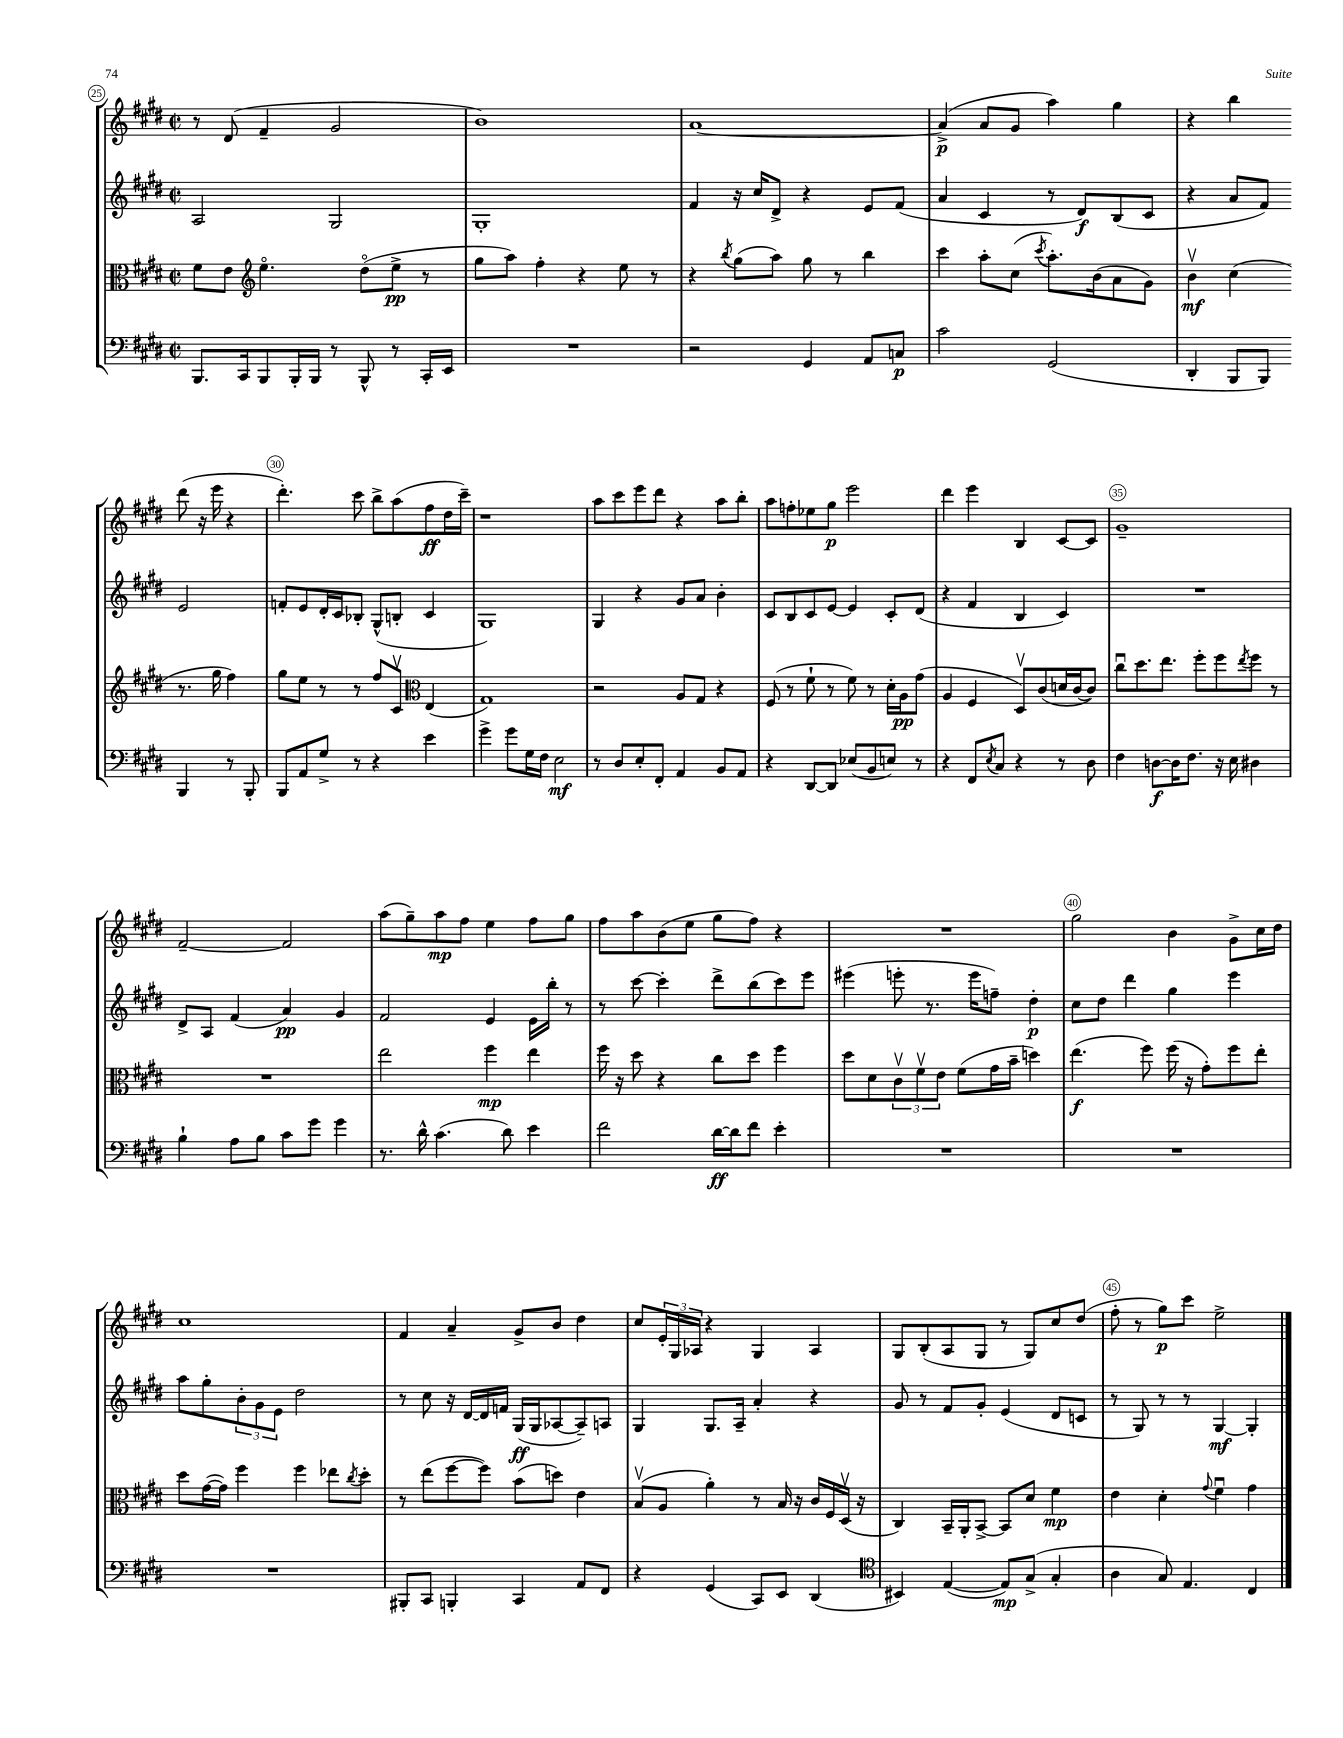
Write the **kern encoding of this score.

**kern	**kern	**kern	**kern
*staff4	*staff3	*staff2	*staff1
*clefF4	*clefC3	*clefG2	*clefG2
*k[f#c#g#d#]	*k[f#c#g#d#]	*k[f#c#g#d#]	*k[f#c#g#d#]
*M2/2	*M2/2	*M2/2	*M2/2
*met(c|)	*met(c|)	*met(c|)	*met(c|)
8.BBB/L	8f#\L	2A/	8r
.	8e\J	.	(8d#/
16CC#/k	.	.	.
*	*clefG2	*	*
8BBB/	4.eeo\	.	4f#~/
16BBB'/L	.	.	.
16BBB/JJ	.	.	.
8r	.	2G#/	2g#/
8BBB^^/	(8dd#o\L	.	.
8r	8ee^\J	.	.
16CC#'/LL	8r	.	.
16EE/JJ	.	.	.
=	=	=	=
1r	8gg#\L	1G#'	1b)
.	8aa\J)	.	.
.	4ff#'\	.	.
.	4r	.	.
.	8ee\	.	.
.	8r	.	.
=	=	=	=
2r	4r	4f#/	[1a
.	8qbb/	.	.
.	(8gg#\L	16r	.
.	.	16cc#/LK	.
.	8aa\J)	8d#^/J	.
4GG#/	8gg#\	4r	.
.	8r	.	.
8AA/L	4bb\	8e/L	.
8C/J	.	(8f#/J	.
=	=	=	=
2c#\	4ccc#\	4a/	(4a^/]
.	8aa'\L	4c#/	8a/L
.	(8cc#\J	.	8g#/J
.	8qccc#/	.	.
(2GG#/	8.aa'\L)	8r	4aa\)
.	.	8d#/L)	.
.	(16b\k	.	.
.	8a\	(8B/	4gg#\
.	8g#\J)	8c#/J	.
=	=	=	=
4DD#'/	4bv\	4r	4r
8BBB/L	(4cc#\	8a/L	4bb\
8BBB/J)	.	8f#/J)	.
4BBB/	8.r	2e/	(8ddd#\
.	.	.	16r
.	16gg#\	.	16eee\
8r	4ff#\)	.	4r
8BBB'/	.	.	.
=	=	=	=
8BBB/L	8gg#\L	8f'/L	4.ddd#'\)
8AA/	8ee\J	8e/	.
8G#^/J	8r	16d#'/L	.
.	.	16c#/J	.
8r	8r	8B-'/J	8ccc#\
4r	8ff#/L	(8G#^^/L	8bb^\L
.	8c#v/J	8B'/J	(8aa\
*	*clefC3	*	*
4e\	(4E/	4c#/	8ff#\
.	.	.	16dd#\L
.	.	.	16ccc#~\JJ)
=	=	=	=
4g#^\	1G#)	1G#)	1r
8g#\L	.	.	.
16G#\L	.	.	.
16F#\JJ	.	.	.
2E\	.	.	.
=	=	=	=
8r	2r	4G#/	8aa\L
8D#/L	.	.	8ccc#\
8E'/	.	4r	8eee\
8FF#'/J	.	.	8ddd#\J
4AA/	8A/L	8g#/L	4r
.	8G#/J	8a/J	.
8BB/L	4r	4b'\	8aa\L
8AA/J	.	.	8bb'\J
=	=	=	=
4r	(8F#/	8c#/L	8aa\L
.	8r	8B/	8ff'\
[8DD#/L	8f#`\	8c#/	8ee-\
8DD#/]J	8r	[8e/J	8gg#\J
(8E-/L	8f#\)	4e/]	2eee\
8BB/	8r	.	.
8E/J)	16d#'\LL	8c#'/L	.
.	16A\J	.	.
8r	(8g#\J	(8d#/J	.
=	=	=	=
4r	4A/	4r	4ddd#\
8FF#/L	4F#/	4f#/	4eee\
8qE/	.	.	.
8C#/J	.	.	.
4r	8D#v/L)	4B/	4B/
.	(8c#/	.	.
8r	16d/L	4c#/)	[8c#/L
.	[16c#/J	.	.
8D#\	8c#/]J)	.	8c#/]J
=	=	=	=
4F#\	8cc#u\L	1r	1g#~
.	8.dd#\	.	.
[8D\L	.	.	.
.	8.ee\J	.	.
16D\]K	.	.	.
8.F#\J	.	.	.
.	8ff#'\L	.	.
16r	8ff#\	.	.
16E\	.	.	.
.	8qee/	.	.
4D#\	8ff#\J	.	.
.	8r	.	.
=	=	=	=
4B`\	1r	8d#^/L	[2f#~/
.	.	8A/J	.
8A\L	.	(4f#/	.
8B\J	.	.	.
8c#\L	.	4a/)	2f#/]
8g#\J	.	.	.
4g#\	.	4g#/	.
=	=	=	=
8.r	2ee\	2f#/	(8aa\L
.	.	.	8gg#~\)
16d#^^\	.	.	.
(4.c#\	.	.	8aa\
.	.	.	8ff#\J
.	4ff#\	4e/	4ee\
8d#\)	.	.	.
4e\	4ee\	16e\LL	8ff#\L
.	.	16bb'\JJ	.
.	.	8r	8gg#\J
=	=	=	=
2f#\	16ff#\	8r	8ff#\L
.	16r	.	.
.	8dd#\	[8ccc#\	8aa\
.	4r	4ccc#'\]	(8b\
.	.	.	8ee\J
[16d#\LL	8cc#\L	8ddd#^\L	8gg#\L
16d#\]J	.	.	.
8f#\J	8dd#\J	(8bb\	8ff#\J)
4e'\	4ff#\	8ccc#\)	4r
.	.	8eee\J	.
=	=	=	=
1r	8dd#\L	(4eee#\	1r
.	8d#\	.	.
.	12c#v\	8eee'\	.
.	12f#v\	.	.
.	.	8.r	.
.	12e\J	.	.
.	(8f#\L	.	.
.	.	16eee\LK	.
.	16g#\L	8ff~\J)	.
.	16b~\JJ	.	.
.	4dd\)	4dd#'\	.
=	=	=	=
1r	(4.ee\	8cc#\L	2gg#\
.	.	8dd#\J	.
.	.	4ddd#\	.
.	8ff#\)	.	.
.	(16ff#\	4gg#\	4b\
.	16r	.	.
.	8g#'\L)	.	.
.	8ff#\	4eee\	8g#^\L
.	8ee'\J	.	16cc#\L
.	.	.	16dd#\JJ
=	=	=	=
1r	8dd#\L	8aa\L	1cc#
.	([16g#\L	8gg#'\	.
.	16g#\]JJ)	.	.
.	4ff#\	12b'\	.
.	.	12g#\	.
.	.	12e\J	.
.	4ff#\	2dd#\	.
.	8ee-\L	.	.
.	8qcc#/	.	.
.	8dd#'\J	.	.
=	=	=	=
8BBB#'/L	8r	8r	4f#/
8CC#/J	(8ee\L	8cc#\	.
4BBB'/	[8ff#\	16r	4a~/
.	.	[16d#/LL	.
.	8ff#\]J)	16d#/]	.
.	.	16f/JJ	.
4CC#/	(8b\L	(16G#/LL	8g#^/L
.	.	16G#/J	.
.	8dd\J)	[8A-/	8b/J
8AA/L	4e\	8A-~/])	4dd#\
8FF#/J	.	8A/J	.
=	=	=	=
4r	(8Bv/L	4G#/	8cc#/L
.	8A/J	.	24e'/L
.	.	.	24G#/
.	.	.	24A-/JJ
(4GG#/	4a'\)	8.G#/L	4r
.	.	16A~/Jk	.
8CC#/L)	8r	4a'/	4G#/
8EE/J	16B/	.	.
.	16r	.	.
(4DD#/	16c#/LL	4r	4A-/
.	16F#/	.	.
.	(16D#v/JJ	.	.
.	16r	.	.
=	=	=	=
*clefC4	*	*	*
4BB#/)	4C#/)	8g#/	8G#/L
.	.	8r	(8B'/
([4E/	16BB~/LL	8f#/L	8A/
.	16AA'/J	.	.
.	[8BB^/J	8g#'/J	8G#/J
8E/]L)	8BB/]L	(4e/	8r
(8G#^/J	8d#/J	.	8G#/L)
4G#'/	4f#\	8d#/L	8cc#/
.	.	8c/J	(8dd#/J
=	=	=	=
4A\	4e\	8r	8ff#'\
.	.	8G#/)	8r
8G#/)	4d#'\	8r	8gg#\L)
4.E/	.	8r	8ccc#\J
.	8qqg#/	.	.
.	4f#u\	[4G#/	2ee^\
4C#/	4g#\	4G#'/]	.
==	==	==	==
*-	*-	*-	*-
